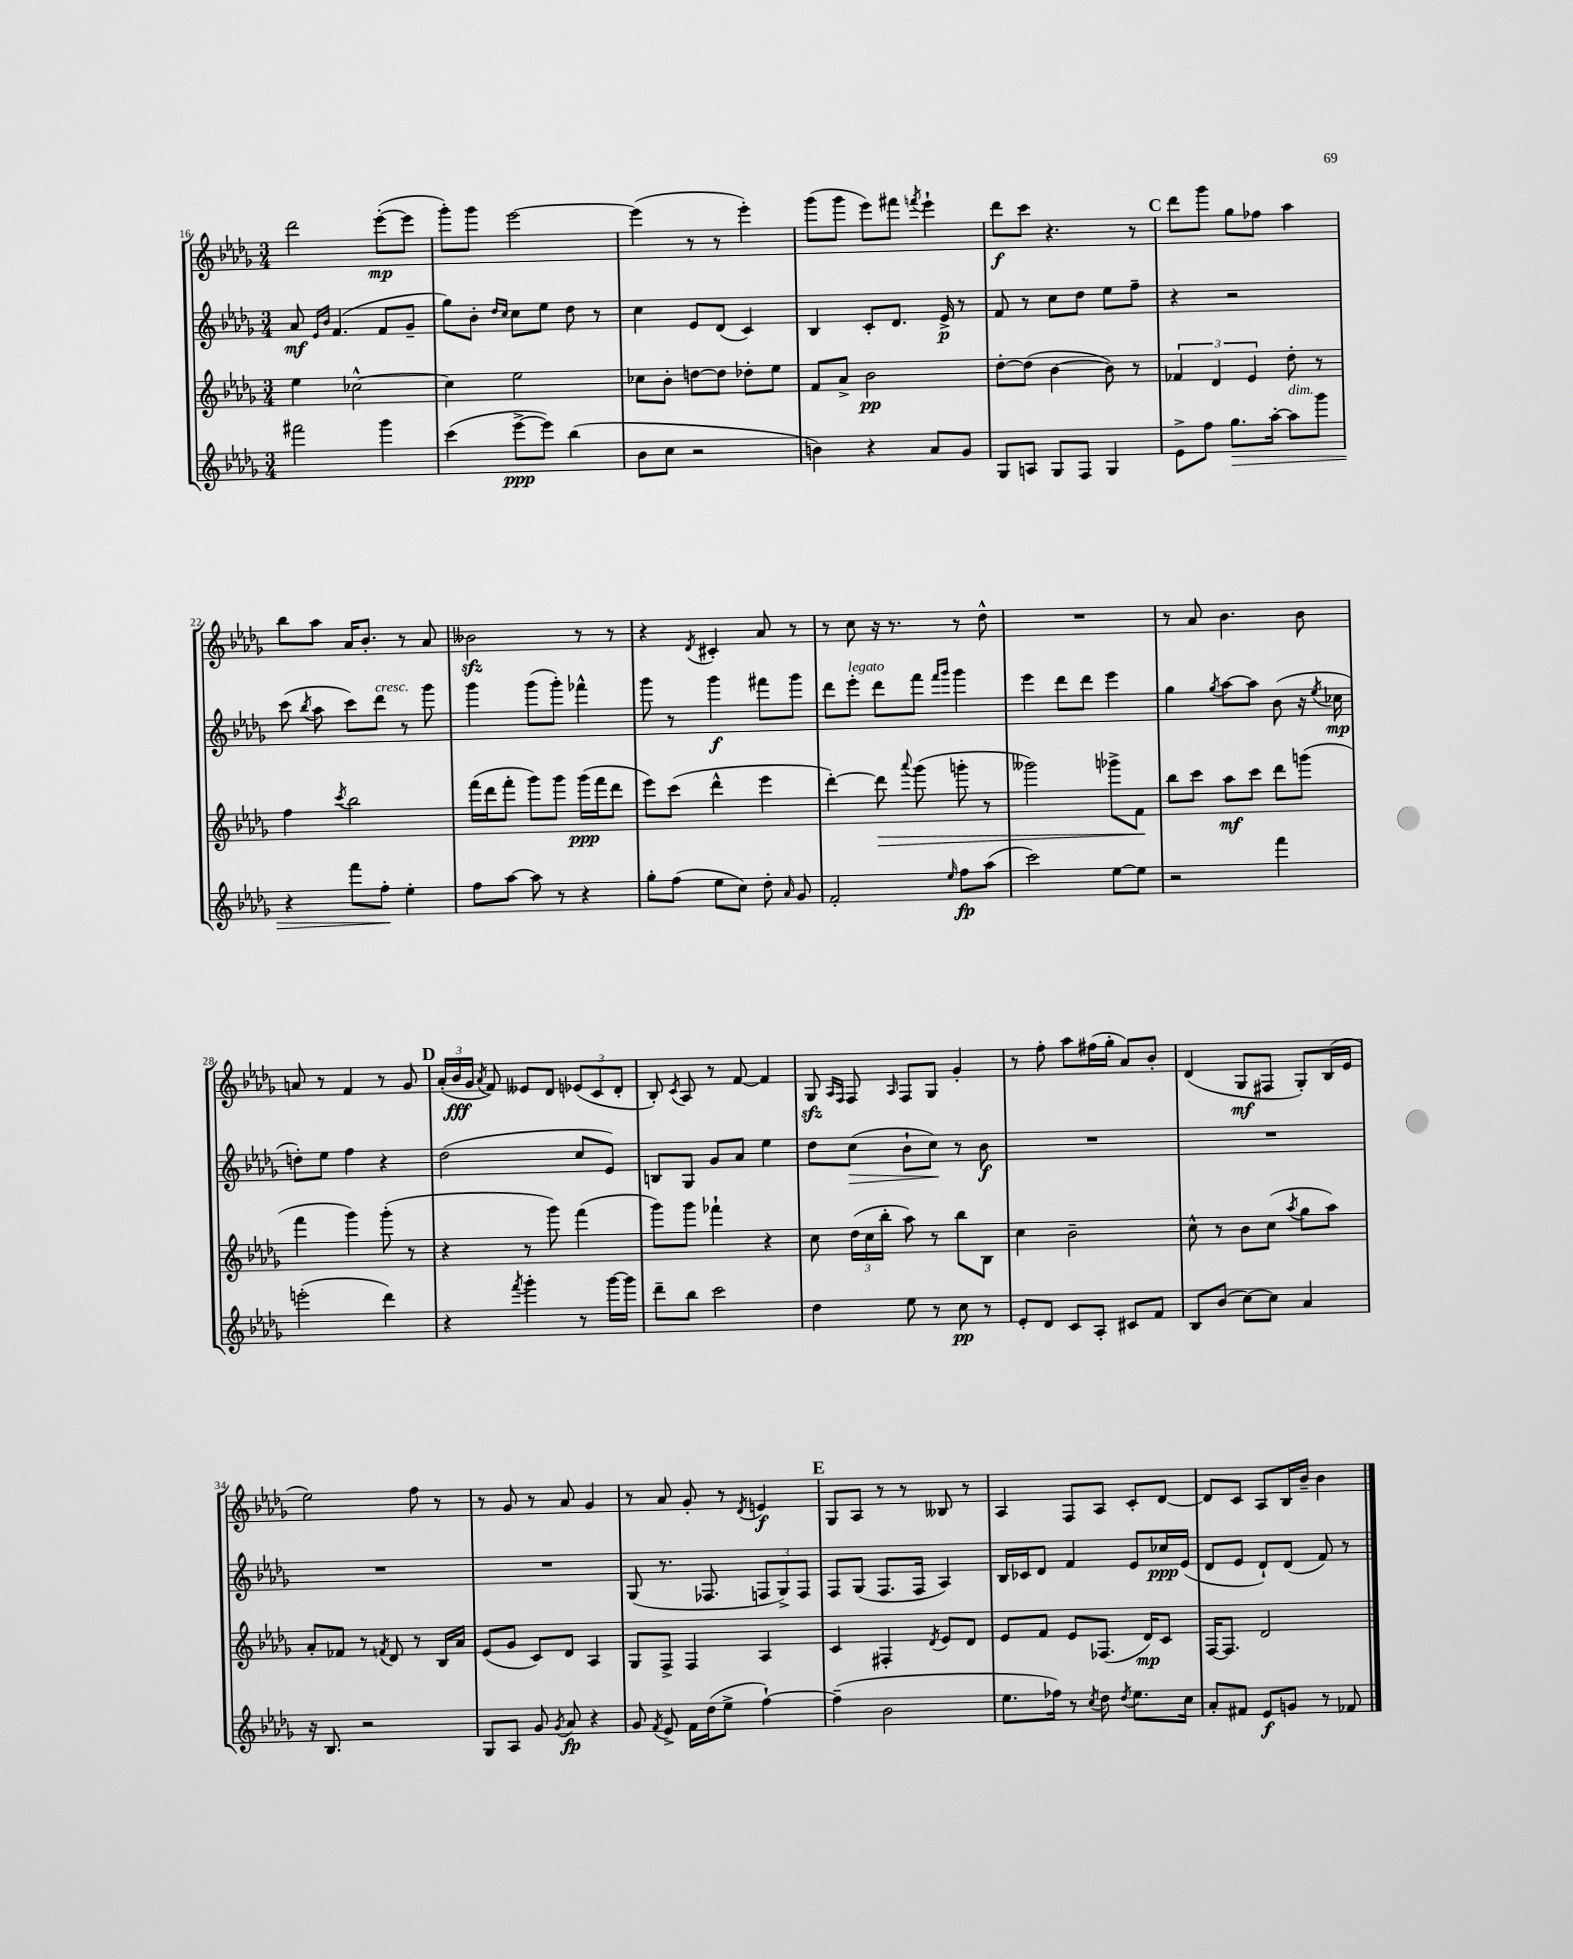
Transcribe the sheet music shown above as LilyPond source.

<<
\new StaffGroup <<
\new Staff = "s0" {
    \clef treble \key des \major \numericTimeSignature \time 3/4
    \autoBeamOff des'''2 ees'''8[~-.\mp( ees'''8] |
    ges'''8[-.) ges'''8] ees'''2~ |
    ees'''4( r8 r8 ees'''4-.) |
    ges'''8[( ges'''8] ees'''8[) fis'''8] \acciaccatura { f'''8 } ees'''4-! |
    des'''8[\f c'''8] r4. r8 |
    \mark \markup { \bold "C" } des'''8[ ges'''8] ges''8[ fes''8] aes''4 |
    bes''8[ aes''8] aes'16[ bes'8.]-. r8 aes'8 |
    beses'2\sfz r8 r8 |
    r4 \acciaccatura { des'8 } cis'4-. aes'8 r8 |
    r8 c''8 r16 r8. r8 des''8-^ |
    R2. |
    r8 aes'8 bes'4. bes'8 |
    a'8 r8 f'4 r8 ges'8 |
    \mark \markup { \bold "D" } \tuplet 3/2 { aes'16[-.( bes'16\fff ges'16] } \acciaccatura { aes'8 } f'8) eeses'8[ des'8] \tuplet 3/2 { ees'8[( c'8 des'8]-. } |
    bes8-.) \acciaccatura { c'8 } aes8 r8 f'8~ f'4 |
    ges8\sfz \grace { aes16[ f16] } f8 \grace { aes16 } f8[ ges8] ges'4-. |
    r8 f''8-. aes''8[ fis''16( ges''16]-. aes'8[) bes'8]-. |
    des'4( ges8[\mf fis8] ges8[-.) bes16( ees'16] |
    ees''2) f''8 r8 |
    r8 ges'8 r8 aes'8 ges'4 |
    r8 aes'8 ges'8-. r8 \acciaccatura { des'8 } e'4\f |
    \mark \markup { \bold "E" } ges8[ aes8] r8 r8 beses8 r8 |
    aes4 f8[ aes8] c'8[-. des'8]~ |
    des'8[ c'8] aes8[ bes16 bes'16]-- bes'4 \bar "|." |
}
\new Staff = "s1" {
    \clef treble \key des \major \numericTimeSignature \time 3/4
    \autoBeamOff aes'8\mf \grace { ees'16[ bes'16] } f'4.( f'8[ ges'8]-- |
    ges''8[) bes'8]-. \grace { des''16[ c''16] } c''8[ ees''8] des''8 r8 |
    c''4 ees'8[ des'8]( c'4) |
    bes4 c'8[-. des'8.] ees'16->\p r8 |
    f'8 r8 c''8[ des''8] ees''8[ f''8]-- |
    \mark \markup { \bold "C" } r4 r2 |
    c'''8( \acciaccatura { bes''8 } aes''8 c'''8[) des'''8]^\markup { \italic "cresc." } r8 ges'''8 |
    ges'''4 ges'''8[( ges'''8]-.) fes'''4-^ |
    ges'''8 r8 ges'''4\f fis'''8[ ges'''8] |
    des'''8[ ees'''8]-.^\markup { \italic "legato" } des'''8[ f'''8] \grace { f'''16[ ges'''16] } ges'''4 |
    ees'''4 des'''8[ des'''8] ees'''4 |
    ges''4 \acciaccatura { ges''8 } aes''8[~ aes''8] bes'8( r16 \acciaccatura { ees''8 } ces''16\mp |
    d''8[-.) ees''8] f''4 r4 |
    \mark \markup { \bold "D" } des''2( c''8[ ees'8]) |
    b8[ ges8] ges'8[ aes'8] ees''4 |
    des''8[ c''8]\>( bes'8[-! c''8]\!) r8 bes'8\f |
    R2. |
    R2. |
    R2. |
    R2. |
    ges8( r8. fes8. \tuplet 3/2 { f8[ ges8->) f8] } |
    \mark \markup { \bold "E" } f8[ ges8]( f8.[ f16] aes4) |
    bes16[ ces'16 des'8] f'4 ees'8[ ces''16\ppp ees'16]( |
    des'8[ ees'8] des'8[-!) des'8]( f'8) r8 \bar "|." |
}
\new Staff = "s2" {
    \clef treble \key des \major \numericTimeSignature \time 3/4
    \autoBeamOff ees''4 ces''2~-^ |
    ces''4 ees''2 |
    ces''8[ bes'8]-. d''8[~ d''8] des''8[-. ees''8] |
    f'8[ aes'8]-> bes'2\pp |
    des''8[~-. des''8]( bes'4~ bes'8) r8 |
    \mark \markup { \bold "C" } \tuplet 3/2 { fes'4 des'4 ees'4 } des''8-. r8 |
    f''4 \acciaccatura { c'''8 } bes''2 |
    f'''16[( des'''16 f'''8]-. ges'''8[) ges'''8] ges'''16[\ppp( f'''16 des'''8] |
    ees'''8[) c'''8]( des'''4-^ ees'''4 |
    des'''4~-.) des'''8\> \appoggiatura { aes'''8 } ges'''8( g'''8-. r8 |
    geses'''2) ges'''8[-> f'8]\! |
    bes''8[ c'''8] aes''8[\mf c'''8] des'''8[ g'''8]( |
    f'''4 ges'''4) ges'''8-.( r8 |
    \mark \markup { \bold "D" } r4 r8 ges'''8) f'''4( |
    ges'''8[) ges'''8] fes'''4-! r4 |
    c''8 \tuplet 3/2 { des''16[( c''16 bes''16]-. } aes''8) r8 bes''8[ bes8] |
    c''4 bes'2-- |
    c''8-^ r8 bes'8[ c''8]( \acciaccatura { aes''8 } ges''8[ aes''8]) |
    aes'8[-. fes'8] r8 \acciaccatura { f'8 } des'8 r8 bes16[ aes'16] |
    ees'8[( ges'8] c'8[) des'8] aes4 |
    ges8[ f8]-> f4 aes4 |
    \mark \markup { \bold "E" } c'4 fis4-. \acciaccatura { des'8 } ees'8[ des'8] |
    ees'8[ f'8] ees'8[ fes8.]( des'16[\mp) c'8] |
    f16[~ f8.] des'2 \bar "|." |
}
\new Staff = "s3" {
    \clef treble \key des \major \numericTimeSignature \time 3/4
    \autoBeamOff fis'''2 ges'''4 |
    c'''4( ees'''8[~->\ppp ees'''8]) bes''4( |
    bes'8[ c''8] r2 |
    b'4) r4 aes'8[ ges'8] |
    ges8[ a8] ges8[ f8] ges4 |
    \mark \markup { \bold "C" } ees'8[-> f''8] ges''8.[\> aes''16]~-. aes''8[^\markup { \italic "dim." } ges'''8] |
    r4 f'''8[ f''8]-.\! ees''4-. |
    f''8[ aes''8]~ aes''8 r8 r4 |
    ges''8[-. f''8]( ees''8[ c''8]) des''8-. \grace { aes'16 } ges'8 |
    f'2-. \grace { ees''16 } f''8[\fp aes''8]( |
    c'''2) ees''8[~ ees''8] |
    r2 f'''4 |
    e'''2-.( des'''4) |
    \mark \markup { \bold "D" } r4 \acciaccatura { f'''8 } ges'''4-. r8 ges'''16[~ ges'''16] |
    des'''8[-- bes''8] c'''2 |
    des''4 ees''8 r8 c''8\pp r8 |
    ees'8[-. des'8] c'8[ aes8]-. cis'8[ f'8] |
    bes8[ bes'8]( c''8[~) c''8] aes'4 |
    r16 bes8. r2 |
    ges8[ aes8] ges'8 \acciaccatura { ges'8 } aes'8\fp r4 |
    ges'8 \acciaccatura { f'8 } ees'8-> f'16[ des''16( ees''8]-> f''4~-!) |
    \mark \markup { \bold "E" } f''4--( bes'2 |
    ees''8.[ fes''16]) r8 \acciaccatura { c''8 } des''8 \acciaccatura { des''8 } ees''8.[ c''16] |
    aes'8[-. fis'8] ees'8[\f g'8] r8 fes'8 \bar "|." |
}
>>
>>
\layout { \context { \Score currentBarNumber = #16 } }
